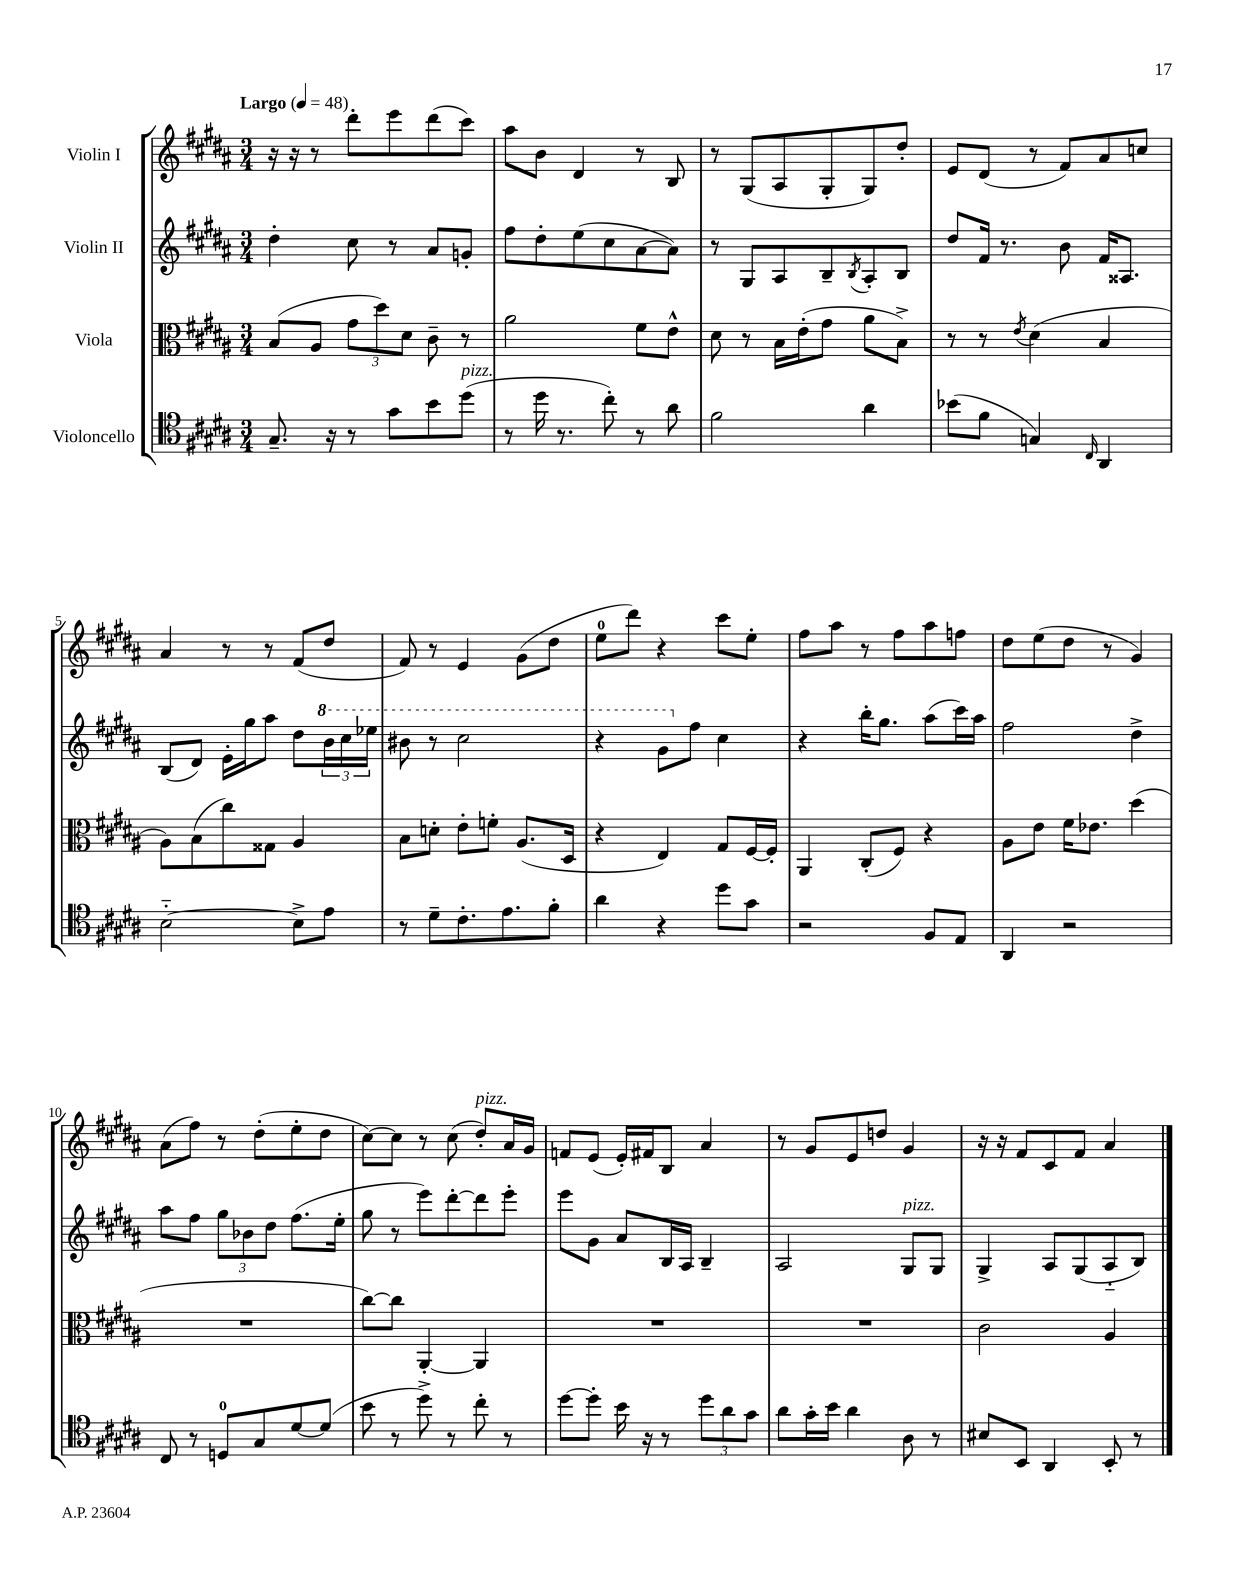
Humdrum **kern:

**kern	**kern	**kern	**kern
*staff4	*staff3	*staff2	*staff1
*clefC4	*clefC3	*clefG2	*clefG2
*k[f#c#g#d#a#]	*k[f#c#g#d#a#]	*k[f#c#g#d#a#]	*k[f#c#g#d#a#]
*M3/4	*M3/4	*M3/4	*M3/4
*MM48	*MM48	*MM48	*MM48
8.G#~	(8B	4dd#'	16r
.	.	.	16r
.	8A#	.	8r
16r	.	.	.
8r	12g#	8cc#	8ddd#'
.	12dd#)	.	.
8g#	.	8r	8eee
.	12d#	.	.
8b	8c#~	8a#	(8ddd#
(8dd#	8r	8g'	8ccc#)
=	=	=	=
8r	2a#	8ff#	8aa#
16dd#	.	8dd#'	8b
8.r	.	.	.
.	.	(8ee	4d#
8cc#')	.	8cc#	.
8r	8f#	[8a#	8r
8a#	8e^^	8a#])	8B
=	=	=	=
2f#	8d#	8r	8r
.	8r	8G#	(8G#
.	16B	8A#	8A#
.	(16e'	.	.
.	8g#	8B~	8G#'
.	.	8qB	.
4a#	8a#	8A#'	8G#)
.	8B^)	8B	8dd#'
=	=	=	=
(8b-	8r	8dd#	8e
8f#	8r	16f#	(8d#
.	.	8.r	.
.	8qe	.	.
4G)	(4d#	.	8r
.	.	8b	8f#)
16qqC#	.	.	.
4AA#	4B	16f#	8a#
.	.	8.A##	.
.	.	.	8cc
=	=	=	=
[2B'~	8A#)	(8B	4a#
.	(8B	8d#)	.
.	8cc#)	16e'	8r
.	.	16gg#	.
.	8G##	8aa#	8r
8B^]	4A#	8dd#	(8f#
8e	.	24bb	8dd#
.	.	24ccc#	.
.	.	24eee-	.
=	=	=	=
8r	8B	8bb#	8f#)
8d#~	8d'	8r	8r
8.c#'	8e'	2ccc#	4e
.	8f'	.	.
8.e	.	.	.
.	(8.A#	.	(8g#
8f#'	.	.	8dd#
.	16D#	.	.
=	=	=	=
4a#	4r	4r	8ee
.	.	.	8ddd#)
4r	4E)	8gg#	4r
.	.	8ff#	.
8dd#	8G#	4cc#	8ccc#
8g#	[16F#	.	8ee'
.	16F#']	.	.
=	=	=	=
2r	4AA#	4r	8ff#
.	.	.	8aa#
.	(8C#'	16bb'	8r
.	.	8.gg#	.
.	8F#)	.	8ff#
8F#	4r	(8aa#	8aa#
8E	.	16ccc#)	8ff
.	.	16aa#	.
=	=	=	=
4AA#	8A#	2ff#	8dd#
.	8e	.	(8ee
2r	16f#	.	8dd#
.	8.e-	.	.
.	.	.	8r
.	(4dd#	4dd#^	4g#)
=	=	=	=
8C#	2.r	8aa#	(8a#
8r	.	8ff#	8ff#)
8D	.	12gg#	8r
.	.	12b-	.
8G#	.	.	(8dd#'
.	.	12dd#	.
[8d#	.	(8.ff#	8ee'
(8d#]	.	.	8dd#
.	.	16ee'	.
=	=	=	=
8b	[8cc#)	8gg#	[8cc#)
8r	8cc#]	8r	8cc#]
8dd#^)	[4AA#'	8eee)	8r
8r	.	[8ddd#'	(8cc#
8cc#'	4AA#]	8ddd#]	8dd#')
8r	.	8eee'	16a#
.	.	.	16g#
=	=	=	=
[8dd#	2.r	8eee	8f
8dd#']	.	8g#	(8e
16b	.	8a#	16e')
16r	.	.	16f#
8r	.	16B	8B
.	.	16A#	.
12dd#	.	4B~	4a#
12a#	.	.	.
12g#	.	.	.
=	=	=	=
8a#	2.r	2A#	8r
16g#'	.	.	8g#
16b	.	.	.
4a#	.	.	8e
.	.	.	8dd
8A#	.	8G#	4g#
8r	.	8G#	.
=	=	=	=
8B#	2c#	4G#^	16r
.	.	.	16r
8BB	.	.	8f#
4AA#	.	8A#	8c#
.	.	(8G#	8f#
8BB'	4A#	8A#'~	4a#
8r	.	8B)	.
==	==	==	==
*-	*-	*-	*-
